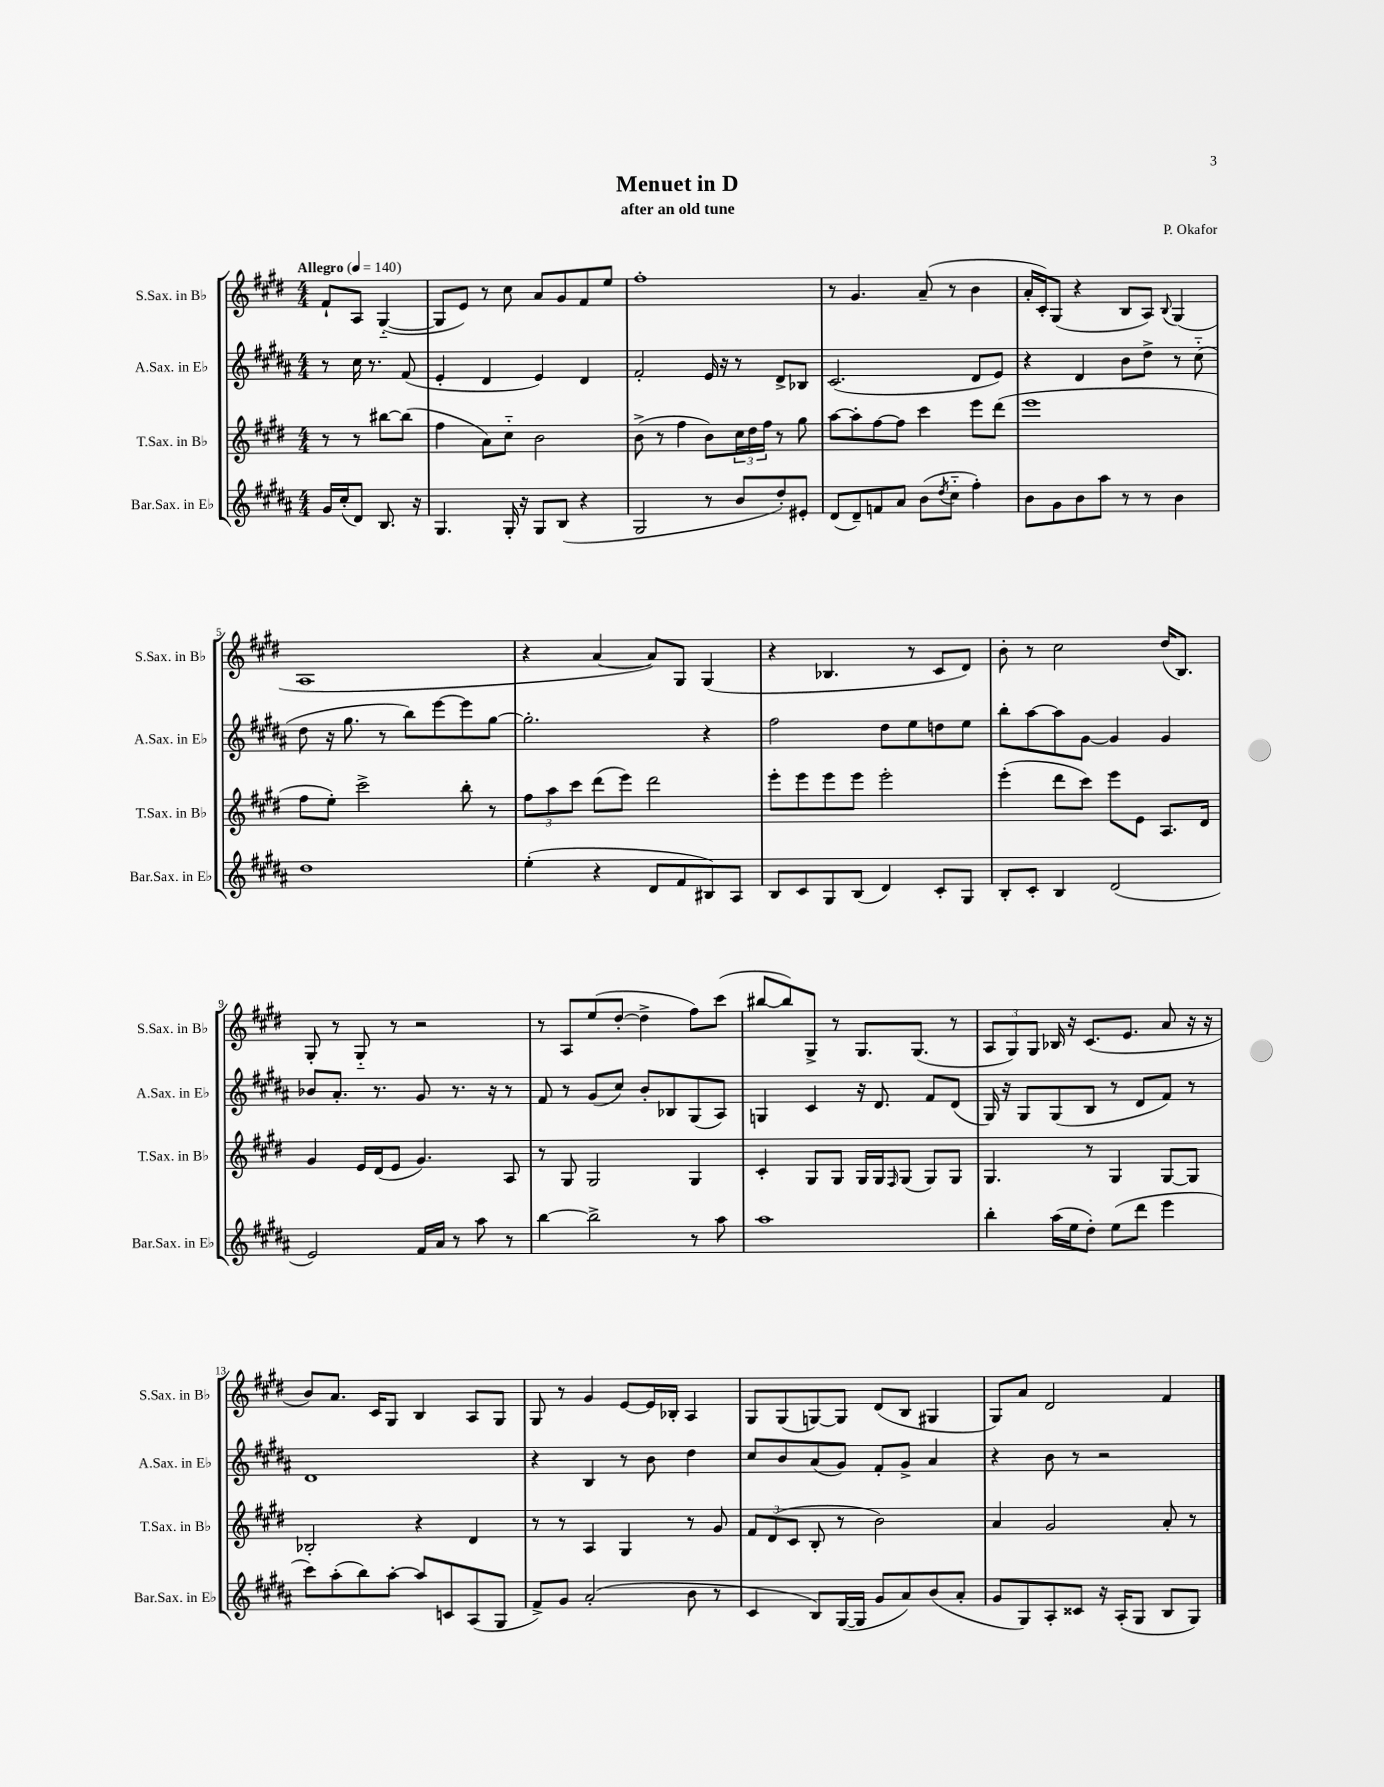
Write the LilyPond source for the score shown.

\header { title = "Menuet in D" composer = "P. Okafor" subtitle = "after an old tune" }
<<
\new StaffGroup <<
\new Staff = "s0" \with { instrumentName = "S.Sax. in Bb" shortInstrumentName = "S.Sax. in Bb" } {
    \clef treble \key e \major \numericTimeSignature \time 4/4 \partial 2 \tempo "Allegro" 4 = 140
    fis'8-! a8 gis4~-_( |
    gis8 e'8) r8 cis''8 a'8 gis'8 fis'8 e''8 |
    fis''1-. |
    r8 gis'4. a'8--( r8 b'4 |
    a'16-. cis'16-.) gis8( r4 b8 a8) \appoggiatura { b8 } gis4( |
    a1 |
    r4 a'4~ a'8) gis8 gis4( |
    r4 bes4. r8 cis'8 dis'8) |
    b'8-. r8 cis''2 dis''16( b8.) |
    gis8-. r8 gis8-_ r8 r2 |
    r8 a8 e''8( dis''8~-. dis''4-> fis''8) cis'''8( |
    bis''8~ bis''8) gis8-> r8 gis8. gis8.( r8 |
    \tuplet 3/2 { a8 gis8) gis8 } bes16 r16 cis'8.( e'8. a'8 r16 r16 |
    b'8) a'8. cis'16 gis8 b4 a8 gis8 |
    gis8 r8 gis'4 e'8~ e'16 bes16-. a4 |
    gis8 gis8( g8~) g8 dis'8( b8 gis4 |
    gis8) a'8 dis'2 fis'4 \bar "|." |
}
\new Staff = "s1" \with { instrumentName = "A.Sax. in Eb" shortInstrumentName = "A.Sax. in Eb" } {
    \clef treble \key b \major \numericTimeSignature \time 4/4 \partial 2
    r8 cis''16 r8. fis'8( |
    e'4-. dis'4 e'4) dis'4 |
    fis'2-. e'16 r16 r8 dis'8-> bes8 |
    cis'2.( dis'8 e'8) |
    r4 dis'4 b'8 dis''8-> r8 cis''8-_( |
    dis''8 r16 gis''8. r8 b''8) e'''8~ e'''8 gis''8~ |
    gis''2.-. r4 |
    fis''2 dis''8 e''8 d''8 e''8 |
    b''8-. ais''8~ ais''8 gis'8~ gis'4 gis'4 |
    bes'8 ais'8.-. r8. gis'8 r8. r16 r8 |
    fis'8 r8 gis'8( cis''8) b'8-. bes8 gis8( ais8) |
    g4 cis'4 r16 dis'8. fis'8 dis'8( |
    gis16) r16 gis8 gis8( b8 r8 dis'8 fis'8) r8 |
    dis'1 |
    r4 b4 r8 b'8 dis''4 |
    cis''8 b'8 ais'8( gis'8) fis'8-. gis'8-> ais'4 |
    r4 b'8 r8 r2 \bar "|." |
}
\new Staff = "s2" \with { instrumentName = "T.Sax. in Bb" shortInstrumentName = "T.Sax. in Bb" } {
    \clef treble \key e \major \numericTimeSignature \time 4/4 \partial 2
    r8 r8 bis''8~ bis''8( |
    fis''4 a'8) cis''8-_ b'2 |
    b'8->( r8 fis''4 b'8) \tuplet 3/2 { cis''16 dis''16 fis''16 } r8 gis''8 |
    a''8~ a''8-. fis''8~ fis''8 cis'''4 e'''8 dis'''8( |
    e'''1 |
    fis''8 e''8-.) cis'''2-> b''8-. r8 |
    \tuplet 3/2 { fis''8 a''8 cis'''8 } dis'''8( e'''8) dis'''2 |
    e'''8-. e'''8 e'''8 e'''8 e'''2-. |
    e'''4-.( dis'''8 cis'''8) e'''8 e'8 a8. dis'16 |
    gis'4 e'16 dis'16( e'8 gis'4.) a8 |
    r8 gis8 gis2 gis4 |
    cis'4-. gis8 gis8 gis16 gis16 \grace { fis16 } gis8( gis8) gis8 |
    gis4. r8 gis4 gis8~ gis8 |
    bes2-. r4 dis'4 |
    r8 r8 a4 gis4 r8 gis'8 |
    \tuplet 3/2 { fis'8 dis'8( cis'8 } b8-. r8 b'2) |
    a'4 gis'2 a'8-. r8 \bar "|." |
}
\new Staff = "s3" \with { instrumentName = "Bar.Sax. in Eb" shortInstrumentName = "Bar.Sax. in Eb" } {
    \clef treble \key b \major \numericTimeSignature \time 4/4 \partial 2
    gis'16 cis''16-.( dis'8) b8. r16 |
    gis4. gis16-. r16 gis8 b8( r4 |
    gis2 r8 b'8 dis''8-.) eis'8-. |
    dis'8( dis'8--) f'8 ais'8 b'8( \acciaccatura { dis''8 } cis''8-_ fis''4-.) |
    b'8 gis'8 b'8 ais''8 r8 r8 b'4 |
    dis''1 |
    e''4-.( r4 dis'8 fis'8 bis8) ais8 |
    b8 cis'8 gis8 b8( dis'4) cis'8-. gis8 |
    b8-. cis'8-. b4 dis'2( |
    e'2) fis'16 ais'16 r8 ais''8 r8 |
    b''4~ b''2-> r8 ais''8 |
    ais''1 |
    b''4-. ais''16( e''16 dis''8-.) e''8( dis'''8 e'''4 |
    cis'''8) ais''8-.( b''8) ais''8~-. ais''8 c'8 ais8( gis8 |
    fis'8->) gis'8 ais'2-.( b'8 r8 |
    cis'4 b8) gis16~( gis16 gis'8 ais'8) b'8( ais'8-. |
    gis'8 gis8) ais8-. cisis'8 r16 ais16-.( gis8 b8 gis8) \bar "|." |
}
>>
>>
